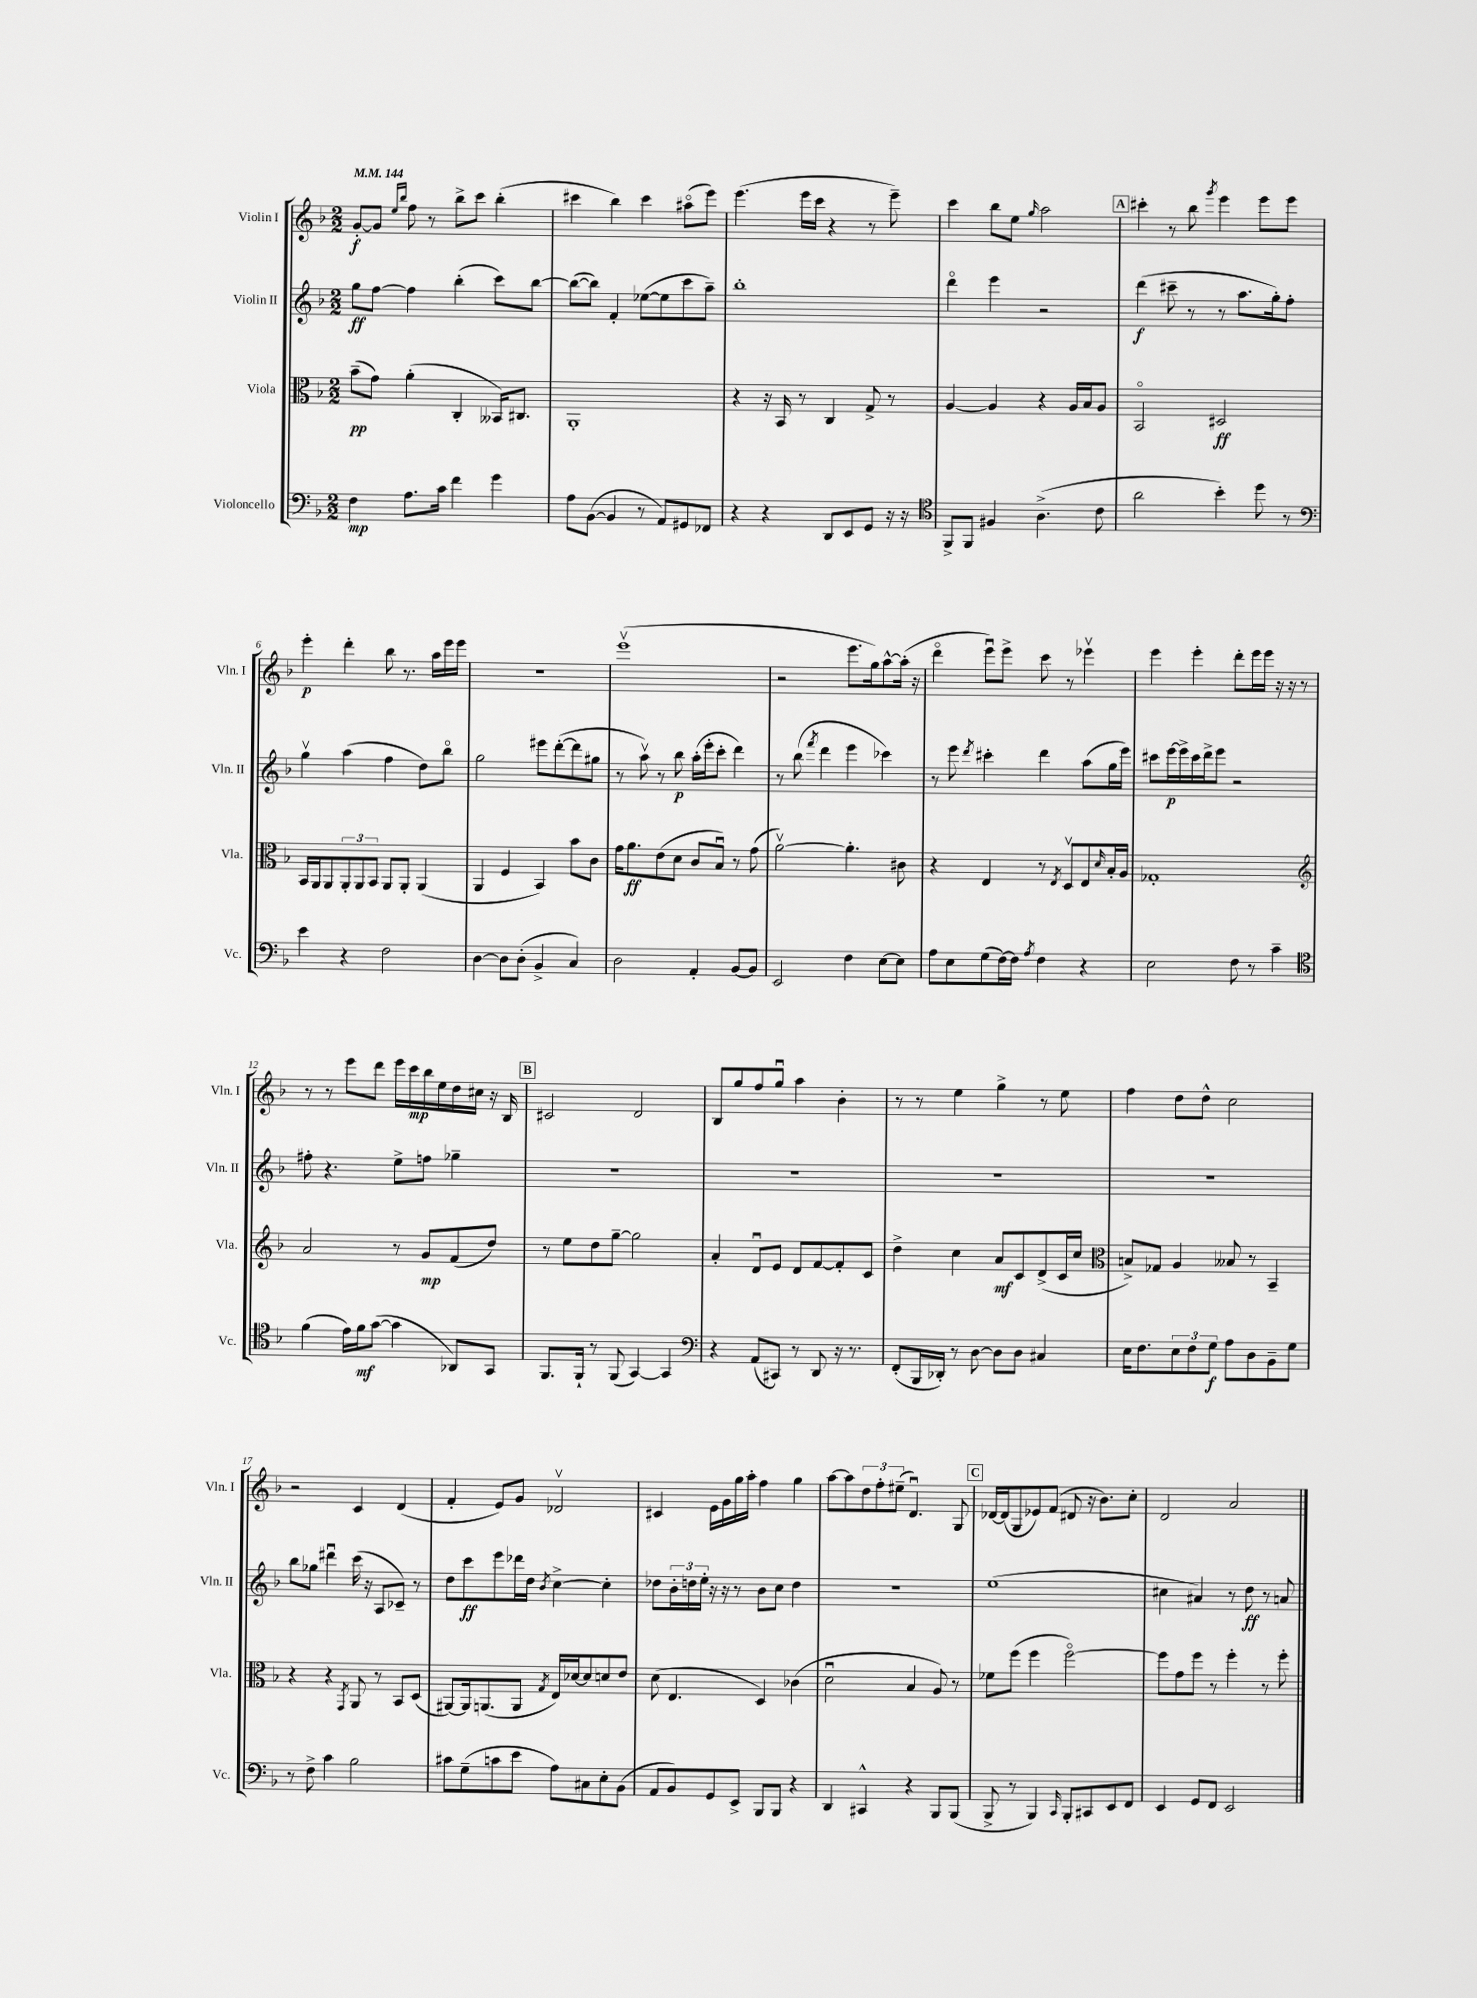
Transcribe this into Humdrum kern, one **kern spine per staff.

**kern	**dynam	**kern	**dynam	**kern	**dynam	**kern	**dynam
*part4	*part4	*part3	*part3	*part2	*part2	*part1	*part1
*staff4	*staff4	*staff3	*staff3	*staff2	*staff2	*staff1	*staff1
*I"Violoncello	*	*I"Viola	*	*I"Violin II	*	*I"Violin I	*
*I'Vc.	*	*I'Vla.	*	*I'Vln. II	*	*I'Vln. I	*
*clefF4	*	*clefC3	*	*clefG2	*	*clefG2	*
*k[b-]	*	*k[b-]	*	*k[b-]	*	*k[b-]	*
*M2/2	*	*M2/2	*	*M2/2	*	*M2/2	*
*MM144	*	*MM144	*	*MM144	*	*MM144	*
=1	=1	=1	=1	=1	=1	=1	=1
4F\	mp	(8b-~\L	pp	8gg\L	ff	[8g'/L	f
.	.	8g\J)	.	[8ff\J	.	8g/J]	.
.	.	.	.	.	.	16qqee/LL	.
.	.	.	.	.	.	16qqbb-/JJ	.
8.A\L	.	(4a'\	.	4ff\]	.	8ff\	.
.	.	.	.	.	.	8r	.
16c\Jk	.	.	.	.	.	.	.
4f\	.	4C'/	.	(4bb-'\	.	8bb-^\L	.
.	.	.	.	.	.	8ccc\J	.
4g\	.	16BB--X/KL)	.	8ccc\L)	.	(4bb-'\	.
.	.	8.C#X/J	.	.	.	.	.
.	.	.	.	[8bb-\J	.	.	.
=2	=2	=2	=2	=2	=2	=2	=2
8A\L	.	1AA'	.	(8bb-\L_	.	4ccc#X\	.
([8BB-\J	.	.	.	8bb-\J])	.	.	.
4BB-/]	.	.	.	4f'/	.	4bb-\)	.
8r	.	.	.	([8ee-X\L	.	4ccc#\	.
8AA/L)	.	.	.	8ee-\]	.	.	.
8GG#X/	.	.	.	8ccc\	.	(8aa#X\L	.
8FF-X/J	.	.	.	8aa~\J)	.	8eee\J)	.
=3	=3	=3	=3	=3	=3	=3	=3
4r	.	4r	.	1bb-'	.	(4.eee\	.
4r	.	16r	.	.	.	.	.
.	.	16BB-/	.	.	.	.	.
.	.	8r	.	.	.	16eee\LL	.
.	.	.	.	.	.	16ccc\JJ	.
8DD/L	.	4C/	.	.	.	4r	.
8EE/	.	.	.	.	.	.	.
8GG/J	.	8G^/	.	.	.	8r	.
16r	.	8r	.	.	.	8eee~\)	.
16r	.	.	.	.	.	.	.
=4	=4	=4	=4	=4	=4	=4	=4
*clefC4	*	*	*	*	*	*	*
8FF^/L	.	[4A/	.	4ddd\	.	4ccc\	.
8FF/J	.	.	.	.	.	.	.
4F#X/	.	4A/]	.	4eee\	.	8bb-\L	.
.	.	.	.	.	.	8ee\J	.
.	.	.	.	.	.	16qqgg/	.
(4.A^\	.	4r	.	2r	.	2aa\	.
.	.	16A/LL	.	.	.	.	.
.	.	16B-/J	.	.	.	.	.
8c\	.	8A/J	.	.	.	.	.
!!LO:REH:place=s1:t=A
=5	=5	=5	=5	=5	=5	=5	=5
2a\	.	2BB-/	.	(4ddd\	f	4ccc#X'\	.
.	.	.	.	8ccc#X~\	.	8r	.
.	.	.	.	8r	.	8bb-\	.
.	.	.	.	.	.	8qggg/	.
4b-'\)	.	2D#X/	ff	8r	.	4eee\	.
.	.	.	.	8.aa\L	.	.	.
8dd\	.	.	.	.	.	8eee\L	.
.	.	.	.	16gg'\k)	.	.	.
8r	.	.	.	8ff'\J	.	8eee\J	.
!!LO:LB:g=z
=6	=6	=6	=6	=6	=6	=6	=6
*clefF4	*	*	*	*	*	*	*
4e\	.	16BB-/LL	.	4ggv\	.	4eee'\	p
.	.	16AA/J	.	.	.	.	.
.	.	8AA/	.	.	.	.	.
4r	.	12AA'/	.	(4aa\	.	4ddd'\	.
.	.	12AA/	.	.	.	.	.
.	.	12BB-/J	.	.	.	.	.
2F\	.	8AA/L	.	4ff\	.	8bb-\	.
.	.	8AA'/J	.	.	.	8.r	.
.	.	(4AA/	.	8dd\L)	.	.	.
.	.	.	.	.	.	16aa\LL	.
.	.	.	.	8bb-\J	.	16eee\	.
.	.	.	.	.	.	16eee\JJ	.
=7	=7	=7	=7	=7	=7	=7	=7
[4D\	.	4AA/	.	2gg\	.	1r	.
8D\L]	.	4F/	.	.	.	.	.
(8D'\J	.	.	.	.	.	.	.
4BB-^/	.	4BB-/)	.	8eee#X\L	.	.	.
.	.	.	.	([8ddd'\	.	.	.
4C/)	.	8b-\L	.	8ddd\]	.	.	.
.	.	8c\J	.	8gg#X\J	.	.	.
=8	=8	=8	=8	=8	=8	=8	=8
2D\	.	16g\KL	.	8r	.	(1eeev	.
.	.	8.a\	ff	.	.	.	.
.	.	.	.	8aav\)	.	.	.
.	.	(8e\	.	8r	.	.	.
.	.	8d\J	.	8bb-\	p	.	.
4AA'/	.	8c/L	.	(16aa'\LL	.	.	.
.	.	.	.	16eee'\J	.	.	.
.	.	8B-u/J)	.	8ccc'\J	.	.	.
[8BB-/L	.	8r	.	4ddd\)	.	.	.
8BB-/J]	.	(8g\	.	.	.	.	.
=9	=9	=9	=9	=9	=9	=9	=9
2EE/	.	[2av\)	.	8r	.	2r	.
.	.	.	.	(8bb-\	.	.	.
.	.	.	.	8qfff/	.	.	.
.	.	.	.	4ddd\	.	.	.
4F\	.	4.a'\]	.	4eee\	.	8.eee\L	.
.	.	.	.	.	.	16gg\k)	.
[8E\L	.	.	.	4ccc-X\)	.	[8aa^^\	.
8E\J]	.	8c#X\	.	.	.	(16aa'\Jk]	.
.	.	.	.	.	.	16r	.
=10	=10	=10	=10	=10	=10	=10	=10
8A\L	.	4r	.	8r	.	4ddd\	.
8E\	.	.	.	8eee\	.	.	.
.	.	.	.	8qddd/	.	.	.
(8G\	.	4E/	.	4ccc#X'\	.	8eeeu\L)	.
[16F\L)	.	.	.	.	.	8eee^\J	.
16F\JJ]	.	.	.	.	.	.	.
8qA/	.	.	.	.	.	.	.
4F\	.	8r	.	4ddd\	.	8ccc\	.
.	.	8qE/	.	.	.	.	.
.	.	8Dv/L	.	.	.	8r	.
4r	.	8E/	.	(8aa\L	.	4eee-Xv\	.
.	.	16qqd/	.	.	.	.	.
.	.	16B-'/L	.	16gg\L	.	.	.
.	.	16A/JJ	.	16eee\JJ)	.	.	.
=11	=11	=11	=11	=11	=11	=11	=11
2E\	.	1G-X'	.	8ccc#X\L	.	4eee\	.
.	.	.	.	[16eee\L	p	.	.
.	.	.	.	16eee^\]	.	.	.
.	.	.	.	16ccc#\	.	4eee'\	.
.	.	.	.	16ddd^\J	.	.	.
.	.	.	.	8eee\J	.	.	.
8F\	.	.	.	2r	.	8ddd'\L	.
8r	.	.	.	.	.	16eee\L	.
.	.	.	.	.	.	16eee\JJ	.
4c~\	.	.	.	.	.	16r	.
.	.	.	.	.	.	16r	.
.	.	.	.	.	.	8r	.
!!LO:LB:g=z
=12	=12	=12	=12	=12	=12	=12	=12
*clefC4	*	*clefG2	*	*	*	*	*
(4f\	.	2a/	.	8ff#X'\	.	8r	.
.	.	.	.	4.r	.	8r	.
16e\LL)	.	.	.	.	.	8eee\L	.
16f\J	mf	.	.	.	.	.	.
([8g\J	.	.	.	.	.	8ddd\J	.
4g\]	.	8r	.	8ee^\L	.	16eee\LL	.
.	.	.	.	.	.	16ccc\	mp
.	.	8g/L	mp	8ffn\J	.	16bb-\	.
.	.	.	.	.	.	16ee\	.
8AA-X/L)	.	(8f/	.	4gg-X~\	.	16dd\	.
.	.	.	.	.	.	16cc#X\JJ	.
8GG/J	.	8dd/J)	.	.	.	16r	.
.	.	.	.	.	.	16B-/	.
!!LO:REH:place=s1:t=B
=13	=13	=13	=13	=13	=13	=13	=13
8.FF/L	.	8r	.	1r	.	2c#X/	.
.	.	8ee\L	.	.	.	.	.
16FF`/Jk	.	.	.	.	.	.	.
8r	.	8dd\	.	.	.	.	.
(8FF/	.	[8gg~\J	.	.	.	.	.
[4GG/)	.	2gg\]	.	.	.	2d/	.
4GG/]	.	.	.	.	.	.	.
=14	=14	=14	=14	=14	=14	=14	=14
*clefF4	*	*	*	*	*	*	*
4r	.	4a'/	.	1r	.	8B-/L	.
.	.	.	.	.	.	8gg/	.
(8AA/L	.	8du/L	.	.	.	8ff/	.
8CC#X/J)	.	8e/J	.	.	.	8ggu/J	.
8r	.	8d/L	.	.	.	4aa\	.
8DD/	.	[8f/	.	.	.	.	.
16r	.	8f'/]	.	.	.	4b-'\	.
8.r	.	.	.	.	.	.	.
.	.	8c/J	.	.	.	.	.
=15	=15	=15	=15	=15	=15	=15	=15
(8FF'/L	.	4dd^\	.	1r	.	8r	.
16BBB-/L	.	.	.	.	.	8r	.
16DD-X'/JJ)	.	.	.	.	.	.	.
8r	.	4cc\	.	.	.	4ee\	.
[8D\	.	.	.	.	.	.	.
8D\L]	.	8a/L	mf	.	.	4gg^\	.
8D\J	.	8c/	.	.	.	.	.
4C#X/	.	(8d^/	.	.	.	8r	.
.	.	16c/L	.	.	.	8ee\	.
.	.	16cc/JJ	.	.	.	.	.
=16	=16	=16	=16	=16	=16	=16	=16
*	*	*clefC3	*	*	*	*	*
16E\KL	.	8Bn^/L)	.	1r	.	4ff\	.
8.F\	.	.	.	.	.	.	.
.	.	8G-X/J	.	.	.	.	.
12E\	.	4A/	.	.	.	8dd\L	.
12F\	.	.	.	.	.	.	.
.	.	.	.	.	.	8dd^^\J	.
12G\J	f	.	.	.	.	.	.
8A\L	.	8B--X/	.	.	.	2cc\	.
8D\	.	8r	.	.	.	.	.
8BB-~\	.	4BB-~/	.	.	.	.	.
8G\J	.	.	.	.	.	.	.
!!LO:LB:g=z
=17	=17	=17	=17	=17	=17	=17	=17
8r	.	4r	.	8bb-\L	.	2r	.
8F^\	.	.	.	8gg-X\J	.	.	.
4c\	.	4r	.	4ddd#Xu\	.	.	.
.	.	8qGG/	.	.	.	.	.
2B-\	.	8AA/	.	(16ccc\	.	4c/	.
.	.	.	.	16r	.	.	.
.	.	8r	.	8A/L	.	.	.
.	.	8BB-/L	.	8c-X~/J)	.	(4d/	.
.	.	(8D/J	.	8r	.	.	.
=18	=18	=18	=18	=18	=18	=18	=18
8c#X\L	.	[8AA#X/L)	.	8dd\L	.	4f'/	.
(8G~\	.	16AA#/k]	.	8ccc\	ff	.	.
.	.	(8.AAn/	.	.	.	.	.
8cn\	.	.	.	8eee\	.	8e/L)	.
8e\J	.	8AA/J	.	16ddd-X\L	.	8g/J	.
.	.	.	.	16dd\JJ	.	.	.
.	.	8qG/	.	8qb-/	.	.	.
8A\L)	.	16E/LL)	.	[4cc^\	.	2d-Xv/	.
.	.	[16d-X/J	.	.	.	.	.
8C#X\	.	8d-/]	.	.	.	.	.
8E'\	.	8dn/	.	4cc'\]	.	.	.
(8BB-\J	.	8e/J	.	.	.	.	.
=19	=19	=19	=19	=19	=19	=19	=19
8AA/L	.	(8d\	.	8dd-X\L	.	4c#X/	.
8BB-/)	.	4.E/	.	24b-'\L	.	.	.
.	.	.	.	24ddn\	.	.	.
.	.	.	.	24ee'\JJ	.	.	.
8GG/	.	.	.	16r	.	16e\LL	.
.	.	.	.	16r	.	16g\	.
8EE^/J	.	.	.	8r	.	16gg\	.
.	.	.	.	.	.	16aa'\JJ	.
8BBB-/L	.	4D/)	.	8b-\L	.	4ff\	.
8BBB-/J	.	.	.	8cc\J	.	.	.
4r	.	(4c-X\	.	4dd\	.	4gg\	.
=20	=20	=20	=20	=20	=20	=20	=20
4DD/	.	2du\	.	1r	.	[8aa\L	.
.	.	.	.	.	.	8aa\]	.
4CC#X^^/	.	.	.	.	.	12dd\	.
.	.	.	.	.	.	12ff'\	.
.	.	.	.	.	.	(12ee#X~\J	.
4r	.	4B-/	.	.	.	4.du/)	.
8BBB-/L	.	8A/)	.	.	.	.	.
(8BBB-/J	.	8r	.	.	.	8G/	.
!!LO:REH:place=s1:t=C
=21	=21	=21	=21	=21	=21	=21	=21
8BBB-^/	.	8f-X\L	.	(1ee	.	[16d-X/LL	.
.	.	.	.	.	.	(16d-/J]	.
8r	.	(8ff\J	.	.	.	8G/	.
4BBB-/)	.	4ff\	.	.	.	8e-X/)	.
.	.	.	.	.	.	(8f/J	.
16qqCC/	.	.	.	.	.	.	.
8BBB-'/L	.	[2ff\)	.	.	.	8d#X/	.
8CC#X/	.	.	.	.	.	16r	.
.	.	.	.	.	.	8.b-\L)	.
8EE/	.	.	.	.	.	.	.
8FF/J	.	.	.	.	.	8cc'\J	.
=22	=22	=22	=22	=22	=22	=22	=22
4EE/	.	8ff\L]	.	4cc#X\	.	2d/	.
.	.	8g\	.	.	.	.	.
8GG/L	.	8ff\J	.	4a#X/)	.	.	.
8FF/J	.	8r	.	.	.	.	.
2EE/	.	4ff'\	.	8r	.	2a/	.
.	.	.	.	8dd\	ff	.	.
.	.	8r	.	8r	.	.	.
.	.	8ff'\	.	8an/	.	.	.
==	==	==	==	==	==	==	==
*-	*-	*-	*-	*-	*-	*-	*-
